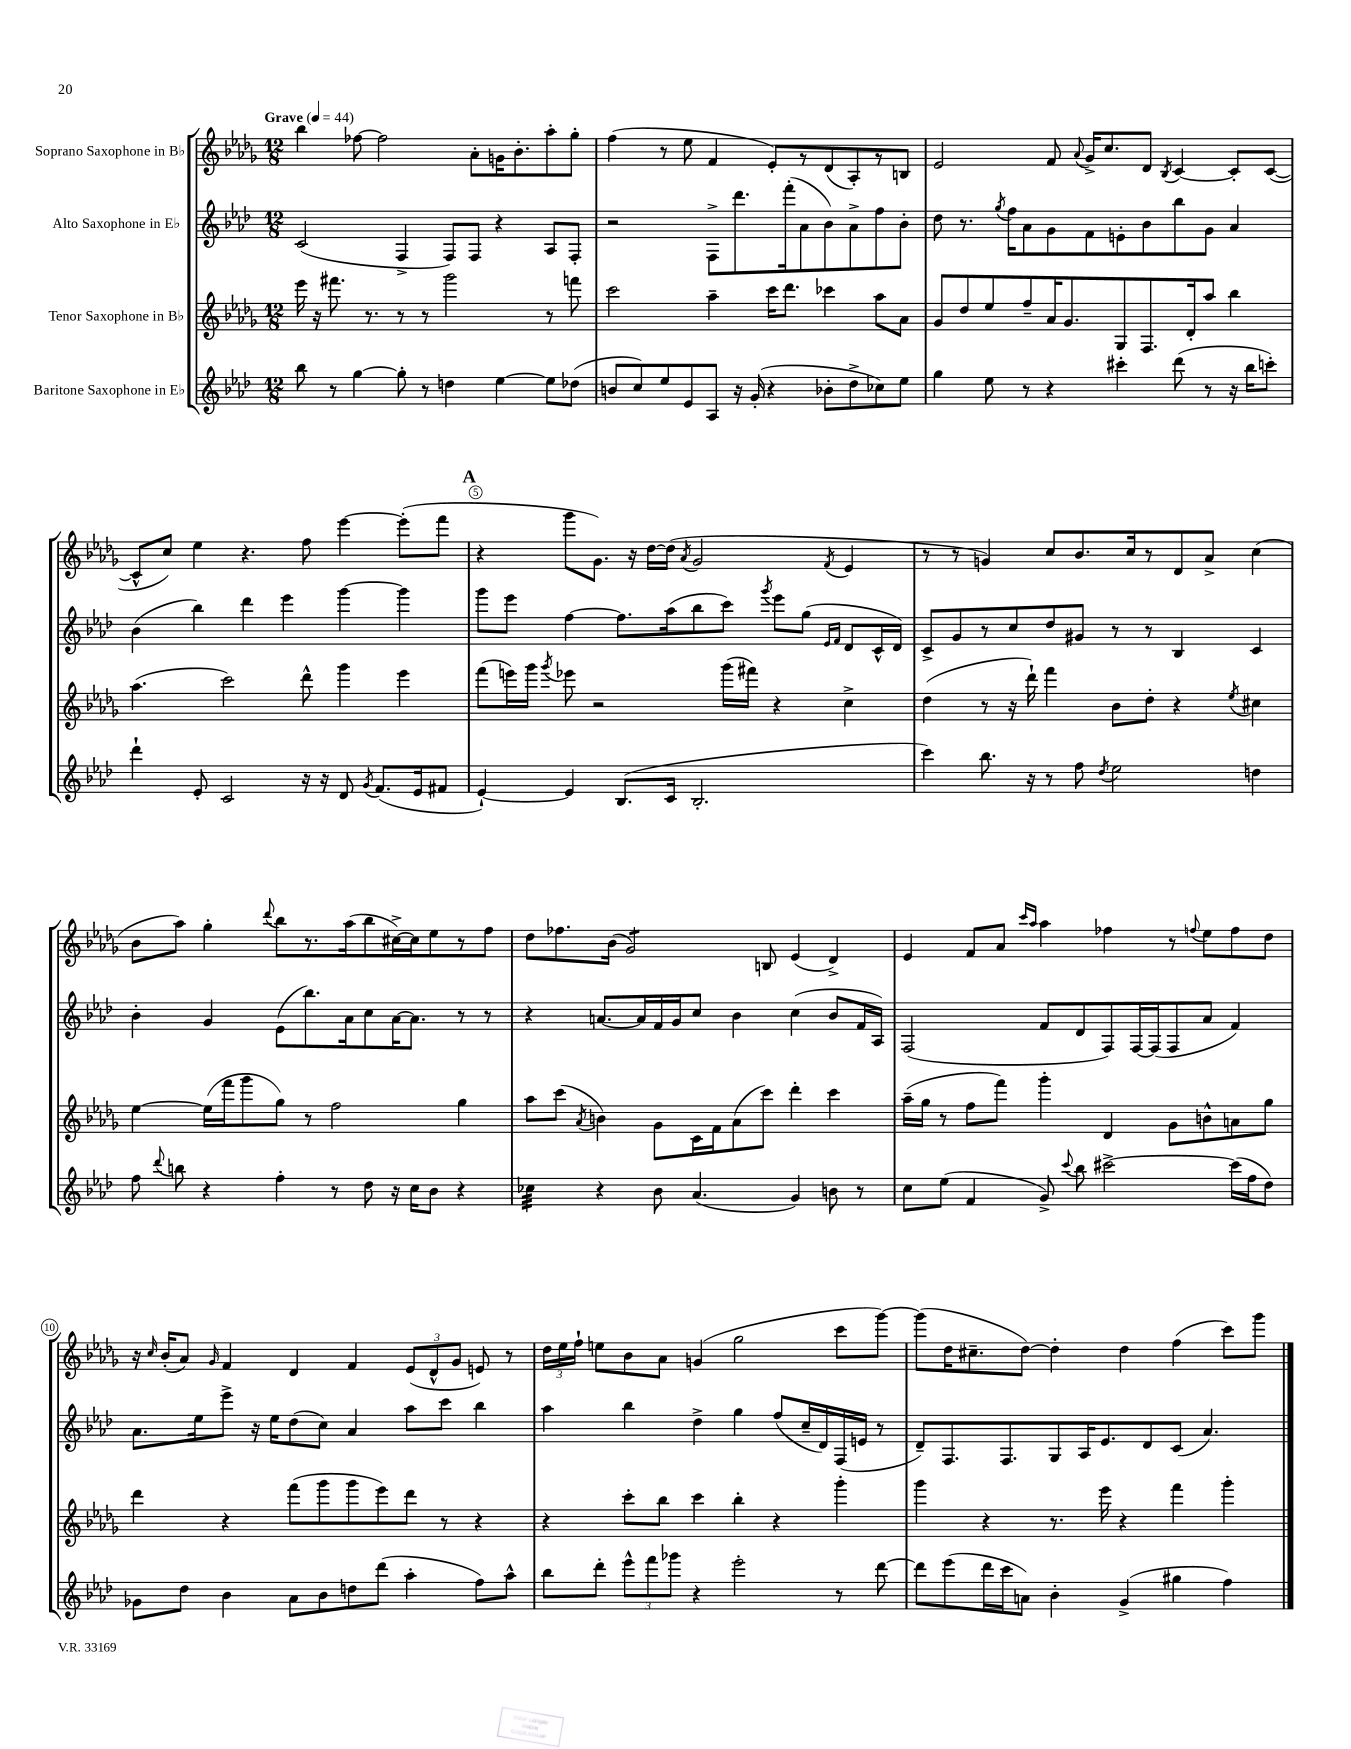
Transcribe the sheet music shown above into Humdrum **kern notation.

**kern	**kern	**kern	**kern
*staff4	*staff3	*staff2	*staff1
*clefG2	*clefG2	*clefG2	*clefG2
*k[b-e-a-d-]	*k[b-e-a-d-g-]	*k[b-e-a-d-]	*k[b-e-a-d-g-]
*M12/8	*M12/8	*M12/8	*M12/8
*MM44	*MM44	*MM44	*MM44
8bb-	16eee-	(2c	4bb-
.	16r	.	.
8r	8.fff#	.	.
[4gg	.	.	[8ff-
.	8.r	.	.
.	.	.	2ff-]
8gg']	8r	4F^	.
8r	8r	.	.
4dd	2ggg-	8F)	.
.	.	8F	8a-'
[4ee-	.	4r	16g
.	.	.	8.b-'
8ee-]	8r	8A-	8aa-'
(8dd-	8fff	8F'	8gg-'
=	=	=	=
8b	2ccc	2r	(4ff
8cc)	.	.	.
8ee-	.	.	8r
8e-	.	.	8ee-
8A-	4aa-~	8F^	4f
16r	.	8.ddd-	.
(16g'	.	.	.
4r	16ccc	.	8e-')
.	8.ddd-	(16fff'	.
.	.	8a-	8r
8b-'	4ccc-	8b-)	(8d-
8dd-^	.	8a-^	8A-')
8cc-)	8aa-	8ff	8r
8ee-	8a-	8b-'	8B
=	=	=	=
4gg	8g-	8dd-	2e-
.	8dd-	8.r	.
8ee-	8ee-	.	.
.	.	8qgg	.
.	.	16ff	.
8r	8ff~	8a-	.
4r	16a-	8g	8f
.	8.g-	.	.
.	.	.	8qqa-
.	.	8f	16g-^
.	.	.	8.cc
4ccc#'	8G-	8e'	.
.	8.F	8b-	8d-
.	.	.	8qB-
(8ddd-	.	8bb-	[4c
.	16d-'	.	.
8r	8aa-	8g	.
16r	4bb-	4a-	8c']
16bb-	.	.	.
8ccc')	.	.	([8c
=	=	=	=
4ddd-`	(4.aa-	(4b-	8c^^]
.	.	.	8cc)
8e-'	.	4bb-)	4ee-
2c	2ccc)	.	.
.	.	4ddd-	4.r
.	.	4eee-	.
16r	8ddd-^^	.	8ff
16r	.	.	.
8d-	4ggg-	[4ggg	[4eee-
8qg	.	.	.
(8.f	.	.	.
.	4eee-	4ggg]	(8eee-']
16e-	.	.	.
8f#	.	.	8fff
=	=	=	=
[4e-`)	(8fff	8ggg	4r
.	16eee)	8eee-	.
.	16ggg-	.	.
.	8qggg-	.	.
4e-]	8eee-	[4ff	8ggg-
.	2r	.	8.g-)
(8.B-	.	8.ff]	.
.	.	.	16r
.	.	.	[16dd-
16c	.	(16aa-	(16dd-]
.	.	.	8qa-
2.B-'	.	8bb-	2g-
.	(16ggg-	8ccc)	.
.	16fff#)	.	.
.	.	8qggg	.
.	4r	8eee-	.
.	.	(8gg	.
.	.	16qqe-	.
.	.	16qqf	8qf
.	4cc^	8d-	4e-
.	.	16c^^	.
.	.	16d-)	.
=	=	=	=
4ccc)	(4dd-	8c^	8r
.	.	8g	8r
8.bb-	8r	8r	4g)
.	16r	8cc	.
16r	16ddd-`)	.	.
8r	4fff	8dd-	8cc
8ff	.	8g#	8.b-
8qdd-	.	.	.
2ee-	8b-	8r	.
.	.	.	16cc
.	8dd-'	8r	8r
.	4r	4B-	8d-
.	.	.	8a-^
.	8qee-	.	.
4dd	4cc#	4c	(4cc
=	=	=	=
8ff	[4ee-	4b-'	8b-
8qqddd-	.	.	.
8bb	.	.	8aa-)
4r	(16ee-]	4g	4gg-'
.	16fff	.	.
.	8ggg-	.	.
.	.	.	8qqddd-
4ff'	8gg-)	(8e-	8bb-
.	8r	8.bb-)	8.r
8r	2ff	.	.
.	.	16a-	(16aa-
8dd-	.	8cc	8bb-
16r	.	[16a-	[16cc#^)
16cc	.	8.a-]	16cc#]
8b-	.	.	8ee-
4r	4gg-	8r	8r
.	.	8r	8ff
=	=	=	=
4cc-	8aa-	4r	8dd-
.	(8ccc	.	8.ff-
.	8qa-	.	.
4r	4b)	[8.a	.
.	.	.	(16b-
.	.	.	2g-)
.	.	16a]	.
8b-	8g-	16f	.
.	.	16g	.
(4.a-	16c	8cc	.
.	16f	.	.
.	(8a-	4b-	.
.	8ccc)	.	8B
4g)	4ddd-'	(4cc	(4e-
8b	4ccc	8b-	4d-^)
8r	.	16f	.
.	.	16A-)	.
=	=	=	=
8cc	(16aa-~	(2F	4e-
.	16gg-	.	.
(8ee-	8r	.	.
4f	8ff	.	8f
.	8fff)	.	8a-
.	.	.	16qqccc
.	.	.	16qqaa-
8g^)	4ggg-'	8f	4aa-
8qqccc	.	.	.
8bb-	.	8d-	.
[2ccc#^	4d-	8F)	4ff-
.	.	[16F	.
.	.	(16F]	.
.	8g-	8F	8r
.	.	.	8qqff
.	8b^^	8a-	8ee-
(16ccc#]	8a	4f)	8ff
16ff	.	.	.
8dd-)	8gg-	.	8dd-
=	=	=	=
8g-	4ddd-	8.a-	16r
.	.	.	16qqcc
.	.	.	(16b-'
8dd-	.	.	8a-)
.	.	16ee-	.
.	.	.	16qqg-
4b-	4r	8eee-^	4f
.	.	16r	.
.	.	16ee-	.
8a-	(8fff	(8dd-	4d-
8b-	8ggg-	8cc)	.
8dd	8ggg-	4a-	4f
(8ddd-	8eee-)	.	.
4aa-'	8ddd-	8aa-	(12e-
.	.	.	12d-^^
.	8r	8ccc	.
.	.	.	12g-
8ff)	4r	4bb-	8e)
8aa-^^	.	.	8r
=	=	=	=
8bb-	4r	4aa-	24dd-
.	.	.	24ee-
.	.	.	24ff`
8ddd-'	.	.	8ee
12eee-^^	8ccc'	4bb-	8b-
12fff	.	.	.
.	8bb-	.	8a-
12ggg-	.	.	.
4r	4ccc	4dd-^	(4g
2eee-'	4bb-'	4gg	2gg-
.	4r	(8ff	.
.	.	16cc~	.
.	.	16d-)	.
8r	4ggg-'	(16F	8ccc
.	.	16e	.
[8ddd-	.	8r	[8ggg-)
=	=	=	=
8ddd-]	4ggg-	8d-~)	(8ggg-]
(8eee-	.	8.F	16dd-
.	.	.	8.cc#~
16ddd-	4r	.	.
16ccc	.	8.F	.
8a)	.	.	[8dd-)
4b-'	8.r	8G	4dd-']
.	.	16A-	.
.	16eee-	8.e-	.
(4g^	4r	.	4dd-
.	.	8d-	.
4gg#	4fff	(8c	(4ff
.	.	4.a-)	.
4ff)	4ggg-'	.	8ccc)
.	.	.	8ggg-
==	==	==	==
*-	*-	*-	*-
